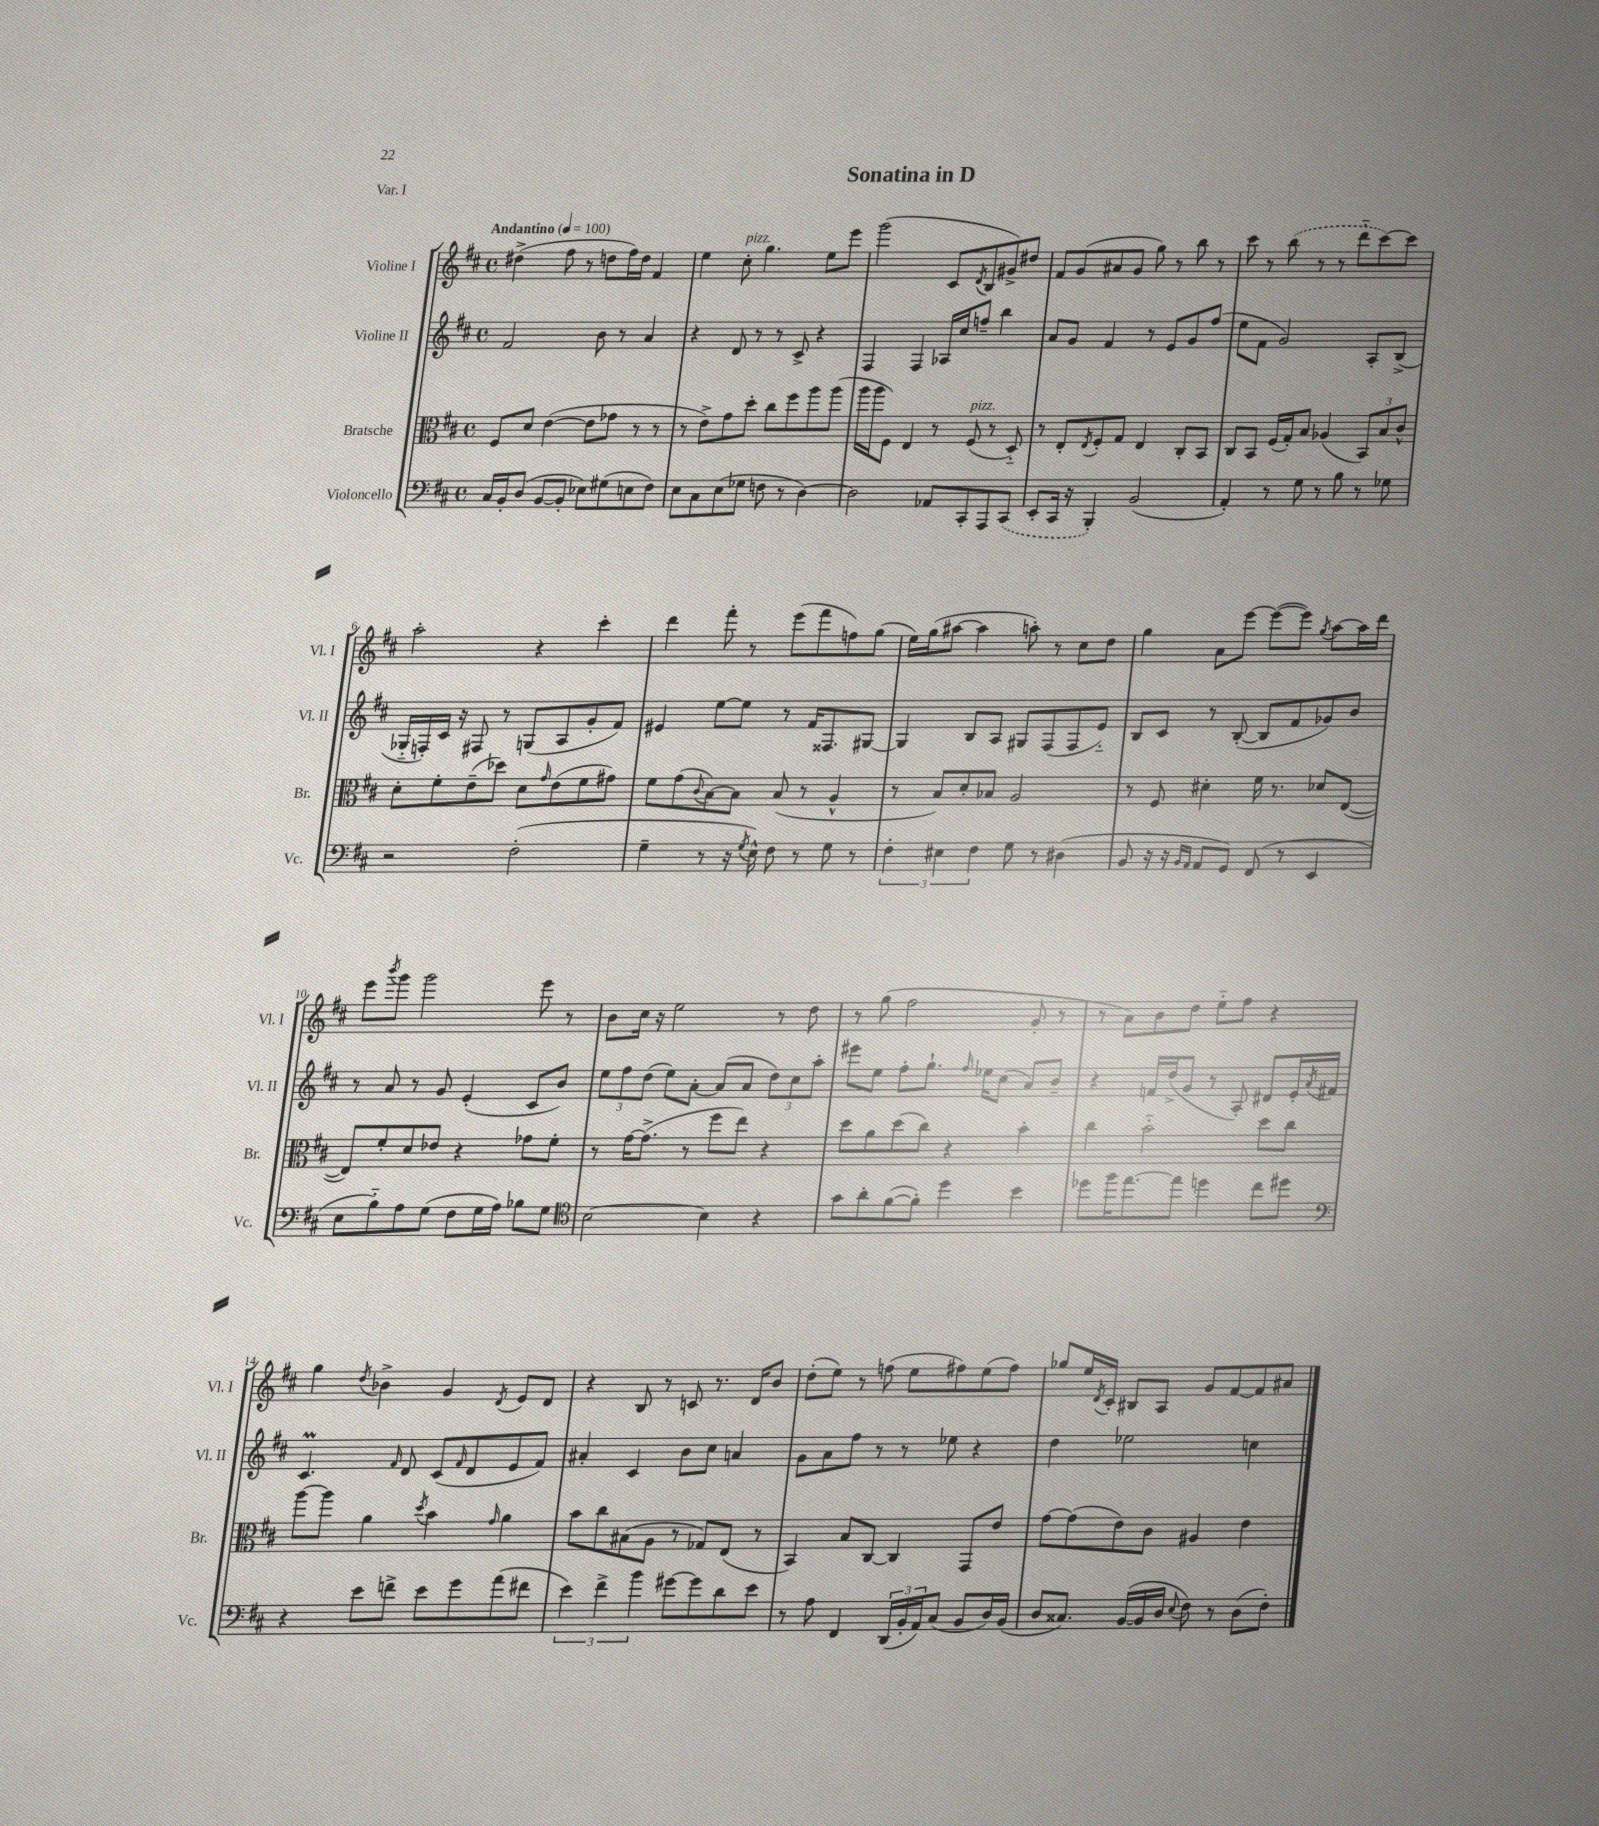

**kern	**kern	**kern	**kern
*part4	*part3	*part2	*part1
*staff4	*staff3	*staff2	*staff1
*I"Violoncello	*I"Bratsche	*I"Violine II	*I"Violine I
*I'Vc.	*I'Br.	*I'Vl. II	*I'Vl. I
*clefF4	*clefC3	*clefG2	*clefG2
*k[f#c#]	*k[f#c#]	*k[f#c#]	*k[f#c#]
*M4/4	*M4/4	*M4/4	*M4/4
*met(c)	*met(c)	*met(c)	*met(c)
*MM100	*MM100	*MM100	*MM100
=1	=1	=1	=1
!	!	!	!LO:TX:a:B:t=Andantino
16C#/LL	8F#/L	2f#/	(4dd#X^\
16BB'/J	.	.	.
(8D/J	8d/J	.	.
[8BB/L	([4e\	.	8ff#\
8BB'/J]	.	.	8r
8E-X\L)	8e\L]	8b\	8ddn\L
(8G#X\	8g-X\J	8r	16ff#\L)
.	.	.	16dd\JJ
8En\	8r	4a/	4f#/
8F#\J)	8r	.	.
=2	=2	=2	=2
8E\L	8r	4r	4ee\
8C#\	8e^\L)	.	.
!	!	!	!LO:TX:a:i:t=pizz.
(8E\	8g\	8d/	8cc#'\
8G-X\J	8dd'\J	8r	4.gg\
8Fn\	8cc#\L	8r	.
8r	8ff#\	8c#^/	.
[4D\)	8aa\	4r	8ee\L
.	(8aa\J	.	8eee\J
=3	=3	=3	=3
2D\]	16aa\LL	4F#/	(2ggg\
.	16aa\J	.	.
.	8F#\J)	.	.
.	4E/	4F#/	.
8AA-X/L	8r	16A-X/LL	8c#/L
.	.	16cc#/J	.
.	.	.	8qd/
!	!LO:TX:a:i:t=pizz.	!	!
8CC#'/	(8F#/	8ffn~/J	8B/
8AAA/	8r	4bb\	8g#X^/)
(8CC#/J	8D/)	.	8dd#X/J
=4	=4	=4	=4
8EE'/L	8r	8a/L	8f#/L
16CC#/Jk	8E'/L	8g/J	(8g/
16r	.	.	.
.	8qE/	.	.
4BBB'/)	8F#'/	4f#/	8a#X/
.	8G/J	.	8g/J
(2BB/	4E/	8r	8gg\)
.	.	8e/L	8r
.	8C#'/L	8g/	8bb\
.	8BB/J	(8ff#/J	8r
=5	=5	=5	=5
4AA'/)	8C#/L	8ee\L	8ccc#\
.	8BB/J	8f#\J	8r
8r	(16F#/LL	2g/)	(8bb\
.	16G'/J)	.	.
8G\	8B/J	.	8r
8r	(4A-X/	.	8r
8B\	.	.	8ddd\L
8r	12BB/L)	8A'/L	[8ccc#\)
.	12B/	.	.
8G-X\	.	(8B^/J	8ccc#\J]
.	12c#^^/J	.	.
!!LO:LB:g=z
=6	=6	=6	=6
2r	8d'\L	16G-X/LL	2aa'\
.	.	16Fn'/)	.
.	8f#'\	16c#/JJ	.
.	.	16r	.
.	(8e~\	8F#X/	.
.	8dd-X\J)	8r	.
(2F#'\	8d\L	(8Gn/L	4r
.	16qqg/	.	.
.	(8e\	8A/	.
.	8f#\	8g'/	4ccc#'\
.	8g#X\J)	8f#/J)	.
=7	=7	=7	=7
4G~\	8f#\L	4e#X/	4ddd\
.	(8g\	.	.
.	8qqc#/	.	.
8r	[8B\)	[8ee\L	8fff#'\
16r	8B\J]	8ee\J]	8r
8qG/	.	.	.
16E^^\)	.	.	.
8F#\	(8B/	8r	(8eee\L
8r	8r	16f#/KL	8fff#\
.	.	8.F##X/	.
8G\	4A^^/	.	8ffn\)
8r	.	[8G#X/J	(8gg\J
=8	=8	=8	=8
6F#'\	8r	4G#/]	16ee\LL)
.	.	.	(16gg\J
.	8B/L)	.	[8aa#X\J
6E#X\	.	.	.
.	8d'/	8B/L	4aa#\]
6F#\	.	.	.
.	8B-X/J	8A/J	.
8G\	2A/	8G#X/L	8aan'\)
8r	.	(8F#/	8r
(4D#X\	.	8F#/	8cc#\L
.	.	8e/J)	8dd\J
=9	=9	=9	=9
8BB/	8r	8B/L	4gg\
16r	8F#/	8c#/J	.
16r	.	.	.
16qqBB/LL	.	.	.
16qqAA/JJ	.	.	.
8AA/L	4d#X'\	8r	8a\L
8GG/J)	.	([8B'/	[8eee\J
(8FF#/	16f#\	8B/L]	(8eee\L_
.	8.r	.	.
8r	.	8f#/	8eee\J])
.	.	.	8qgg/
4EE/	8d-X/L	8g-X/)	[8aa\L
.	([8E/J	8b/J	16aa\L]
.	.	.	16ddd\JJ
!!LO:LB:g=z
=10	=10	=10	=10
8E\L	8E/L])	8r	8eee\L
.	.	.	8qbbb/
8B\)	8f#'/	8a/	8ggg\J
8A\	8d/	8r	2ggg\
(8G\J	8e-X/J	8g/	.
8F#\L	4r	(4e'/	.
16G\L	.	.	.
16A\JJ)	.	.	.
8B-X\L	8g-X\L	8c#/L	8eee\
8G\J	8f#'\J	8b/J)	8r
=11	=11	=11	=11
*clefC4	*	*	*
[2B\	8r	12ee\L	8b\L
.	.	12ff#\	.
.	[16g\KL	.	16cc#\Jk
.	.	(12dd\J	.
.	(8.g^\J]	.	16r
.	.	8ee\L)	2ee\
.	8r	[8a'\J	.
4B\]	8ff#\L	(8a/L]	.
.	8ee\J)	8a/J	.
4r	4r	12dd\L)	8r
.	.	12cc#\	.
.	.	.	8dd\
.	.	12aa'\J	.
=12	=12	=12	=12
8g\L	8dd\L	8eee#X\L	8r
8a'\	8a\	8ee\J	(8gg\
([8f#\	(8dd\	8ff#'\L	2ff#\
8f#'\J])	8cc#\J)	8.gg`\J	.
4dd\	4r	.	.
.	.	16qqff#/	.
.	.	16ee-X\KL	.
.	.	(8cc#\J	.
4b\	4b'\	8a/L)	8g'/
.	.	8b~/J	8r
=13	=13	=13	=13
8dd-X\L	4cc#\	4r	8r
16ff#\K	.	.	8a\L)
[8.ee\	.	.	.
.	2b\	16fn/LL	8b\
.	.	(16dd^/J	.
8ee\J]	.	8g/J	8dd\J
4ddn\	.	8r	8ee\L
.	.	8A'/)	8ff#\J
8cc#\L	8dd\L	8d#X/L	4r
8dd#X\J	8cc#\J	16e'/L	.
.	.	8qa/	.
.	.	16f#X/JJ	.
!!LO:LB:g=z
=14	=14	=14	=14
*clefF4	*	*	*
4r	[8aa\L	4.c#m/	4gg\
.	8aa\J]	.	.
.	.	.	8qdd/
8e\L	4a\	.	4b-X^\
.	.	16qqf#/	.
8fn^\J	.	8d/	.
.	8qdd/	.	.
8e\L	4b\	(8c#/L	4g/
.	.	16qqf#/	.
8g\	.	8d/	.
.	16qqg/	.	8qd/
(8a\	4a\	8e/	8e/L
8f#X\J	.	8f#/J)	8d/J
=15	=15	=15	=15
6e\)	8b\L	4a#X'/	4r
.	8cc#\	.	.
6f#^\	.	.	.
.	(8B#X\	4c#/	8B/
6b\	.	.	.
.	8A\J	.	8r
[8g#X\L	8r	8b\L	8cn/
8g#\]	8G-X/L)	8cc#\J	8.r
8d\	(8E/J	4an/	.
.	.	.	16d/KL
8e\J	8r	.	8b/J
=16	=16	=16	=16
8r	4BB/)	8g\L	(8dd'\L
8A\	.	8a\	8ee\J)
4FF#/	8B/L	8ff#\J	8r
.	[8C#/J	8r	(8ffn\
(24DD/LL	4C#/]	8r	8ee\L
24BB'/	.	.	.
24AA/J)	.	.	.
(8C#/J	.	8ee-X\	8ff#X\)
8BB/L	8GG/L	4r	(8ee\
16D/L)	8e/J	.	8ff#\J)
(16BB/JJ	.	.	.
=17	=17	=17	=17
8D/L	[8g\L	4dd\	8gg-X/L
8.C##X/J)	(8g\]	.	16ee/L
.	.	.	8qd/
.	.	.	16c#'/JJ
.	8e\)	2ee-X\	8B#X/L
([16BB/LL	.	.	.
16BB/]	8c#\J	.	8A/J
16D/JJ	.	.	.
8qqE/	.	.	.
8F#\)	4A#X/	.	8g/L
8r	.	.	[8f#/
(8D\L	4e\	4ccn\	8f#/]
8F#'\J)	.	.	8a#X/J
==	==	==	==
*-	*-	*-	*-
